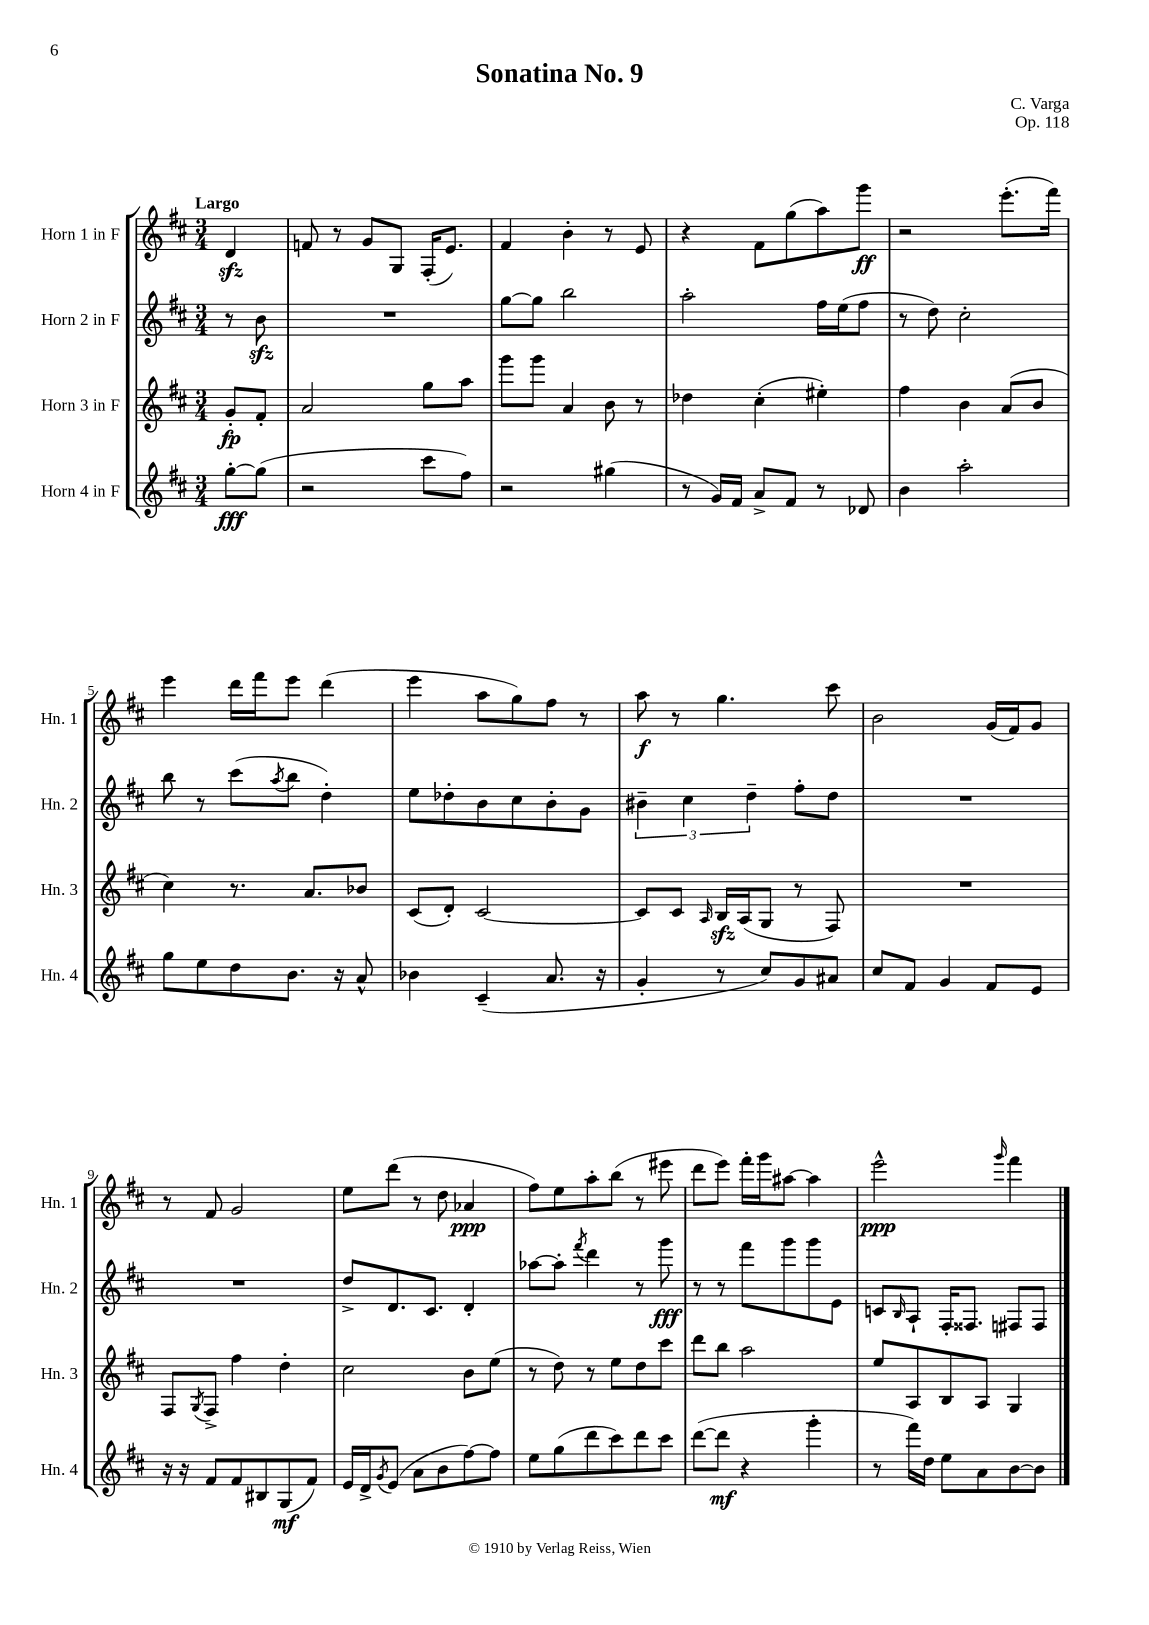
\header { title = "Sonatina No. 9" composer = "C. Varga" opus = "Op. 118" }
<<
\new StaffGroup <<
\new Staff = "s0" \with { instrumentName = "Horn 1 in F" shortInstrumentName = "Hn. 1" } {
    \clef treble \key d \major \numericTimeSignature \time 3/4 \partial 4 \tempo "Largo"
    d'4\sfz |
    f'8 r8 g'8 g8 fis16-.( e'8.) |
    fis'4 b'4-. r8 e'8 |
    r4 fis'8 g''8( a''8) g'''8\ff |
    r2 e'''8.-.( fis'''16) |
    e'''4 d'''16 fis'''16 e'''8 d'''4( |
    e'''4 a''8 g''8) fis''8 r8 |
    a''8\f r8 g''4. cis'''8 |
    b'2 g'16( fis'16) g'8 |
    r8 fis'8 g'2 |
    e''8 d'''8( r8 d''8 aes'4\ppp |
    fis''8) e''8 a''8-. b''8( r8 eis'''8 |
    d'''8 e'''8) fis'''16-. g'''16 ais''8~ ais''4 |
    e'''2-^\ppp \grace { g'''16 } fis'''4 \bar "|." |
}
\new Staff = "s1" \with { instrumentName = "Horn 2 in F" shortInstrumentName = "Hn. 2" } {
    \clef treble \key d \major \numericTimeSignature \time 3/4 \partial 4
    r8 b'8\sfz |
    R2. |
    g''8~ g''8 b''2 |
    a''2-. fis''16 e''16( fis''8 |
    r8 d''8) cis''2-. |
    b''8 r8 cis'''8( \acciaccatura { a''8 } b''8 d''4-.) |
    e''8 des''8-. b'8 cis''8 b'8-. g'8 |
    \tuplet 3/2 { bis'4-- cis''4 d''4-- } fis''8-. d''8 |
    R2. |
    R2. |
    d''8-> d'8. cis'8. d'4-. |
    aes''8~ aes''8-. \acciaccatura { fis'''8 } d'''4 r8 g'''8\fff |
    r8 r8 fis'''8 g'''8 g'''8 e'8 |
    c'8 \grace { b16 } a8-! fis16-. fisis8. fis8 fis8 \bar "|." |
}
\new Staff = "s2" \with { instrumentName = "Horn 3 in F" shortInstrumentName = "Hn. 3" } {
    \clef treble \key d \major \numericTimeSignature \time 3/4 \partial 4
    g'8-.\fp fis'8-. |
    a'2 g''8 a''8 |
    g'''8 g'''8 a'4 b'8 r8 |
    des''4 cis''4-.( eis''4-.) |
    fis''4 b'4 a'8( b'8 |
    cis''4) r8. a'8. bes'8 |
    cis'8( d'8-.) cis'2~ |
    cis'8 cis'8 \grace { a16 } b16\sfz a16( g8 r8 fis8) |
    R2. |
    fis8 \acciaccatura { g8 } fis8-> fis''4 d''4-. |
    cis''2 b'8 e''8( |
    r8 d''8) r8 e''8 d''8 cis'''8 |
    d'''8 b''8 a''2 |
    e''8 a8 b8 a8 g4 \bar "|." |
}
\new Staff = "s3" \with { instrumentName = "Horn 4 in F" shortInstrumentName = "Hn. 4" } {
    \clef treble \key d \major \numericTimeSignature \time 3/4 \partial 4
    g''8~-.\fff g''8( |
    r2 cis'''8 fis''8) |
    r2 gis''4( |
    r8 g'16) fis'16 a'8-> fis'8 r8 des'8 |
    b'4 a''2-. |
    g''8 e''8 d''8 b'8. r16 a'8-^ |
    bes'4 cis'4--( a'8. r16 |
    g'4-. r8 cis''8) g'8 ais'8 |
    cis''8 fis'8 g'4 fis'8 e'8 |
    r16 r16 fis'8 fis'8 bis8 g8\mf( fis'8) |
    e'16 d'16-> \acciaccatura { g'8 } e'8( a'8 b'8 fis''8~) fis''8 |
    e''8 g''8( d'''8 cis'''8) d'''8 cis'''8 |
    d'''8~( d'''8\mf r4 g'''4-. |
    r8 fis'''16) d''16 e''8 a'8 b'8~ b'8 \bar "|." |
}
>>
>>
